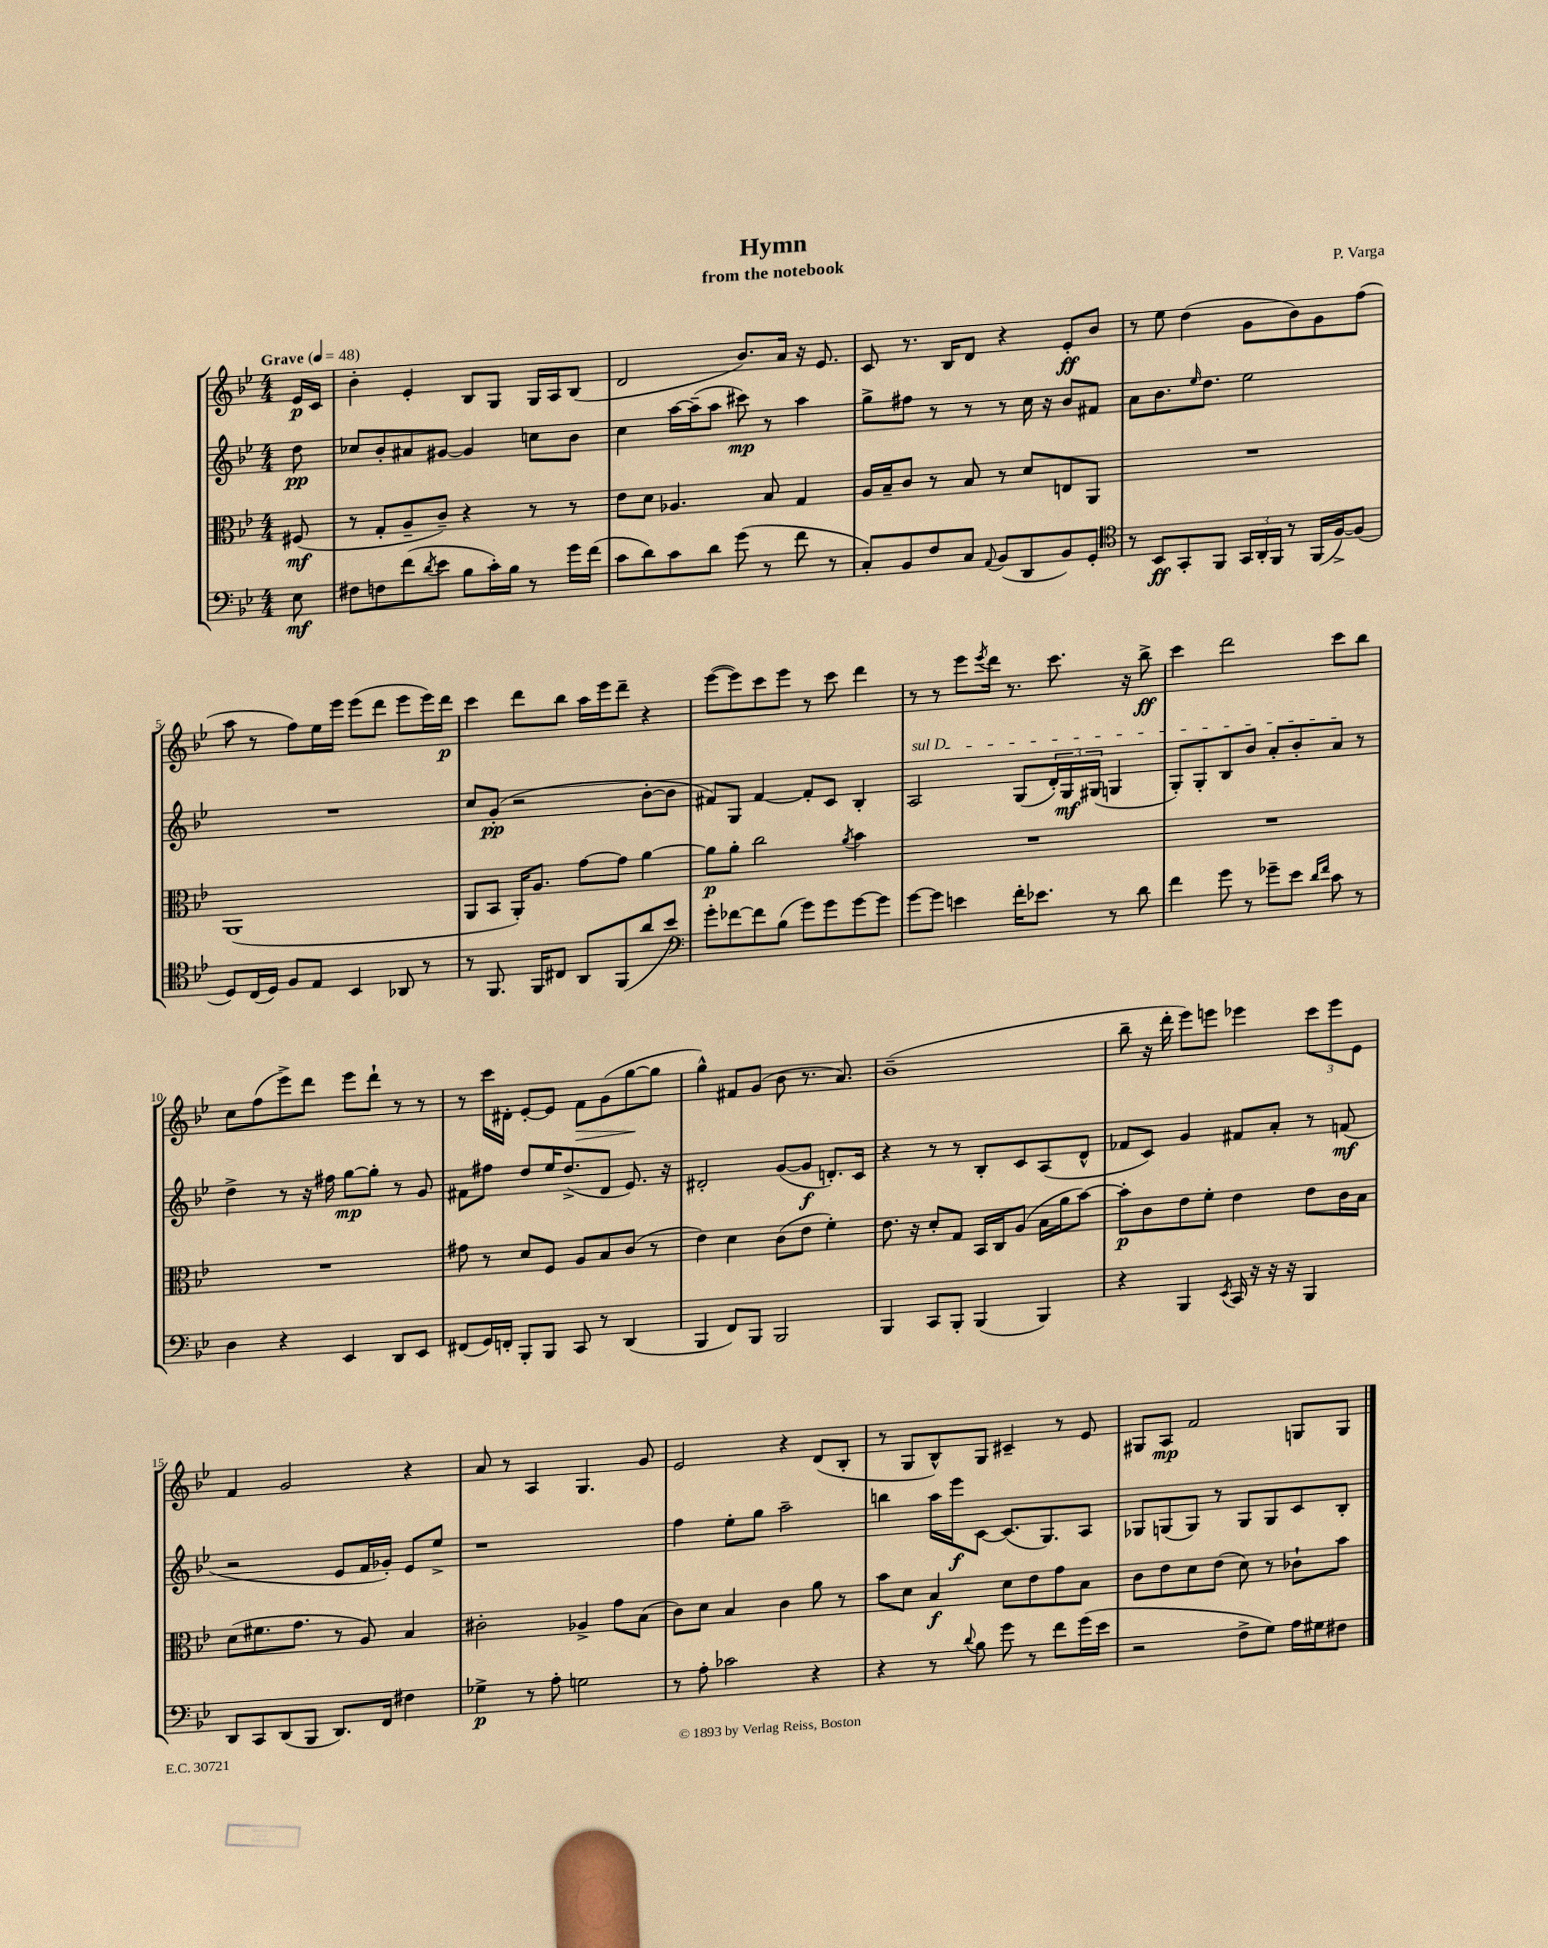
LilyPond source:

\header { title = "Hymn" composer = "P. Varga" subtitle = "from the notebook" }
<<
\new StaffGroup <<
\new Staff = "s0" {
    \clef treble \key bes \major \numericTimeSignature \time 4/4 \partial 8 \tempo "Grave" 4 = 48
    ees'16\p c'16 |
    bes'4-. ees'4-. bes8 g8 g16 a16 bes8( |
    d'2 bes'8.) a'16 r16 ees'8. |
    c'8 r8. bes16 d'8 r4 ees'8-.\ff bes'8 |
    r8 ees''8 d''4( g'8 bes'8) g'8 f''8( |
    a''8 r8 f''8) ees''16 ees'''16 ees'''8( d'''8 ees'''8 ees'''16) d'''16\p |
    c'''4 d'''8 bes''8 a''16 ees'''16 d'''8-- r4 |
    ees'''8~( ees'''8) c'''8 ees'''8 r8 c'''8 d'''4 |
    r8 r8 ees'''8 \acciaccatura { ees'''8 } d'''16 r8. c'''8. r16 bes''8->\ff |
    c'''4 d'''2 c'''8 bes''8 |
    c''8 f''8( ees'''8->) d'''8 ees'''8 d'''8-! r8 r8 |
    r8 c'''16 dis'16-. ees'8~-. ees'8 f'8\> g'8( g''8~\! g''8 |
    g''4-^) fis'8 g'8( bes'8 r8. a'8.) |
    bes'1--( |
    bes''8-- r16 d'''16-. ees'''8) e'''8 ees'''4 \tuplet 3/2 { c'''8 ees'''8 ees'8 } |
    f'4 g'2 r4 |
    a'8 r8 a4 g4. g'8 |
    ees'2 r4 d'8( bes8-. |
    r8 g8 bes8-^) g8 cis'4-- r8 ees'8 |
    gis8 a8\mp f'2 g8 g8 \bar "|." |
}
\new Staff = "s1" {
    \clef treble \key bes \major \numericTimeSignature \time 4/4 \partial 8
    d''8\pp |
    ces''8 bes'8-. ais'8 gis'8~ gis'4 c''8 bes'8 |
    c''4 a''16~ a''16--( a''8 cis'''8\mp) r8 a''4 |
    g''8-> fis''8 r8 r8 r8 c''16 r16 bes'8 fis'8 |
    a'8 bes'8. \grace { ees''16 } d''8. ees''2 |
    R1 |
    c''8 g'8-.\pp( r2 bes'8~-. bes'8 |
    fis'8) g8 fis'4~ fis'8-. c'8 bes4-. |
    \once \override TextSpanner.bound-details.left.text = \markup { \italic "sul D" } a2\startTextSpan g8( \tuplet 3/2 { d'16-.) g16\mf gis16( } g4 |
    g8-.) g8-. bes8 bes'8 a'8-. bes'8-. a'8\stopTextSpan r8 |
    d''4-> r8 r16 fis''16 g''8~\mp g''8-. r8 g'8 |
    fis'8 fis''8 d''8 ees''16 d''8.->( d'8 ees'8.) r16 |
    dis'2-. g'8~( g'8\f d'8.-.) c'16 |
    r4 r8 r8 bes8-. c'8 a8( d'8-^ |
    fes'8 c'8) g'4 fis'8 a'8-. r8 f'8\mf( |
    r2 ees'8 f'16 ges'16-.) ees'8 ees''8-> |
    r1 |
    f''4 ees''8-. g''8 a''2-- |
    b''4 a''16 ees'''16\f c'8~ c'8.( g8.) a8 |
    ges8 g8( g8) r8 g8 g8 c'8 bes8-. \bar "|." |
}
\new Staff = "s2" {
    \clef alto \key bes \major \numericTimeSignature \time 4/4 \partial 8
    fis8\mf( |
    r8 g8-. a8-- c'8--) r4 r8 r8 |
    ees'8 d'8 aes4. bes8 g4 |
    a16 bes16-- c'8 r8 bes8 r8 d'8 e8 a,8 |
    R1 |
    a,1( |
    a,8 bes,8 a,16-.) a8. g'8~ g'8 a'4~ |
    a'8\p a'8-. c''2 \acciaccatura { a'8 } bes'4 |
    R1 |
    R1 |
    R1 |
    gis'8 r8 d'8 f8 a8 bes8 c'8( r8 |
    ees'4) d'4 c'8( ees'8 f'4-.) |
    ees'8. r16 d'8-. g8 bes,16 c16 a8( bes16 a'16 bes'8~) |
    bes'8-.\p c'8 ees'8 f'8-. ees'4 ees'8 c'16 bes16 |
    d'8( fis'8. g'8. r8 a8) bes4 |
    cis'2-. aes4-> g'8 bes8( |
    c'8) d'8 bes4 c'4 a'8 r8 |
    bes'8 d'8 bes4\f d'8 ees'8 g'8 bes8 |
    c'8 ees'8 d'8 ees'8( d'8) r8 ces'8-! bes'8 \bar "|." |
}
\new Staff = "s3" {
    \clef bass \key bes \major \numericTimeSignature \time 4/4 \partial 8
    ees8\mf |
    fis8 f8 f'8( \acciaccatura { d'8 } ees'8 bes8 c'16-.) bes16 r8 g'16 f'16( |
    c'8 d'8) c'8 d'8 g'8( r8 f'8 r8 |
    c8-.) bes,8 f8 c8 \appoggiatura { a,8 } bes,8( d,8 bes,8) g,8-. |
    \clef tenor r8 bes,8\ff g,8-. f,8 \tuplet 3/2 { g,16 a,16-. f,16 } r8 f,16( f16~->) f8( |
    d8) c16( d16) f8 ees8 bes,4 aes,8 r8 |
    r8 f,8. f,16 cis8 a,8 f,8( a'8 bes'8) |
    \clef bass g'8-. fes'8~ fes'8 bes8( g'8) g'8 g'8~ g'8 |
    g'8~ g'8 e'4 f'16-. ees'8. r8 d'8 |
    f'4 g'8 r8 ges'8-- ees'8 \grace { d'16 f'16 } c'8 r8 |
    d4 r4 ees,4 d,8 ees,8 |
    fis,8( g,16) f,16-. bes,,8-. bes,,8 c,8 r8 d,4( |
    bes,,4 f,8) bes,,8 bes,,2 |
    bes,,4 c,8 bes,,8-. bes,,4( bes,,4) |
    r4 bes,,4 \acciaccatura { ees,8 } c,16 r16 r16 r16 bes,,4 |
    d,8 c,8 d,8( bes,,8 d,8.) f,16 fis4 |
    ges4->\p r8 a8-. g2 |
    r8 a8-. ces'2 r4 |
    r4 r8 \appoggiatura { d'8 } bes8 g'8 r8 f'8 g'16( ees'16 |
    r2 f8-> g8) a16 gis16 fis8 \bar "|." |
}
>>
>>
